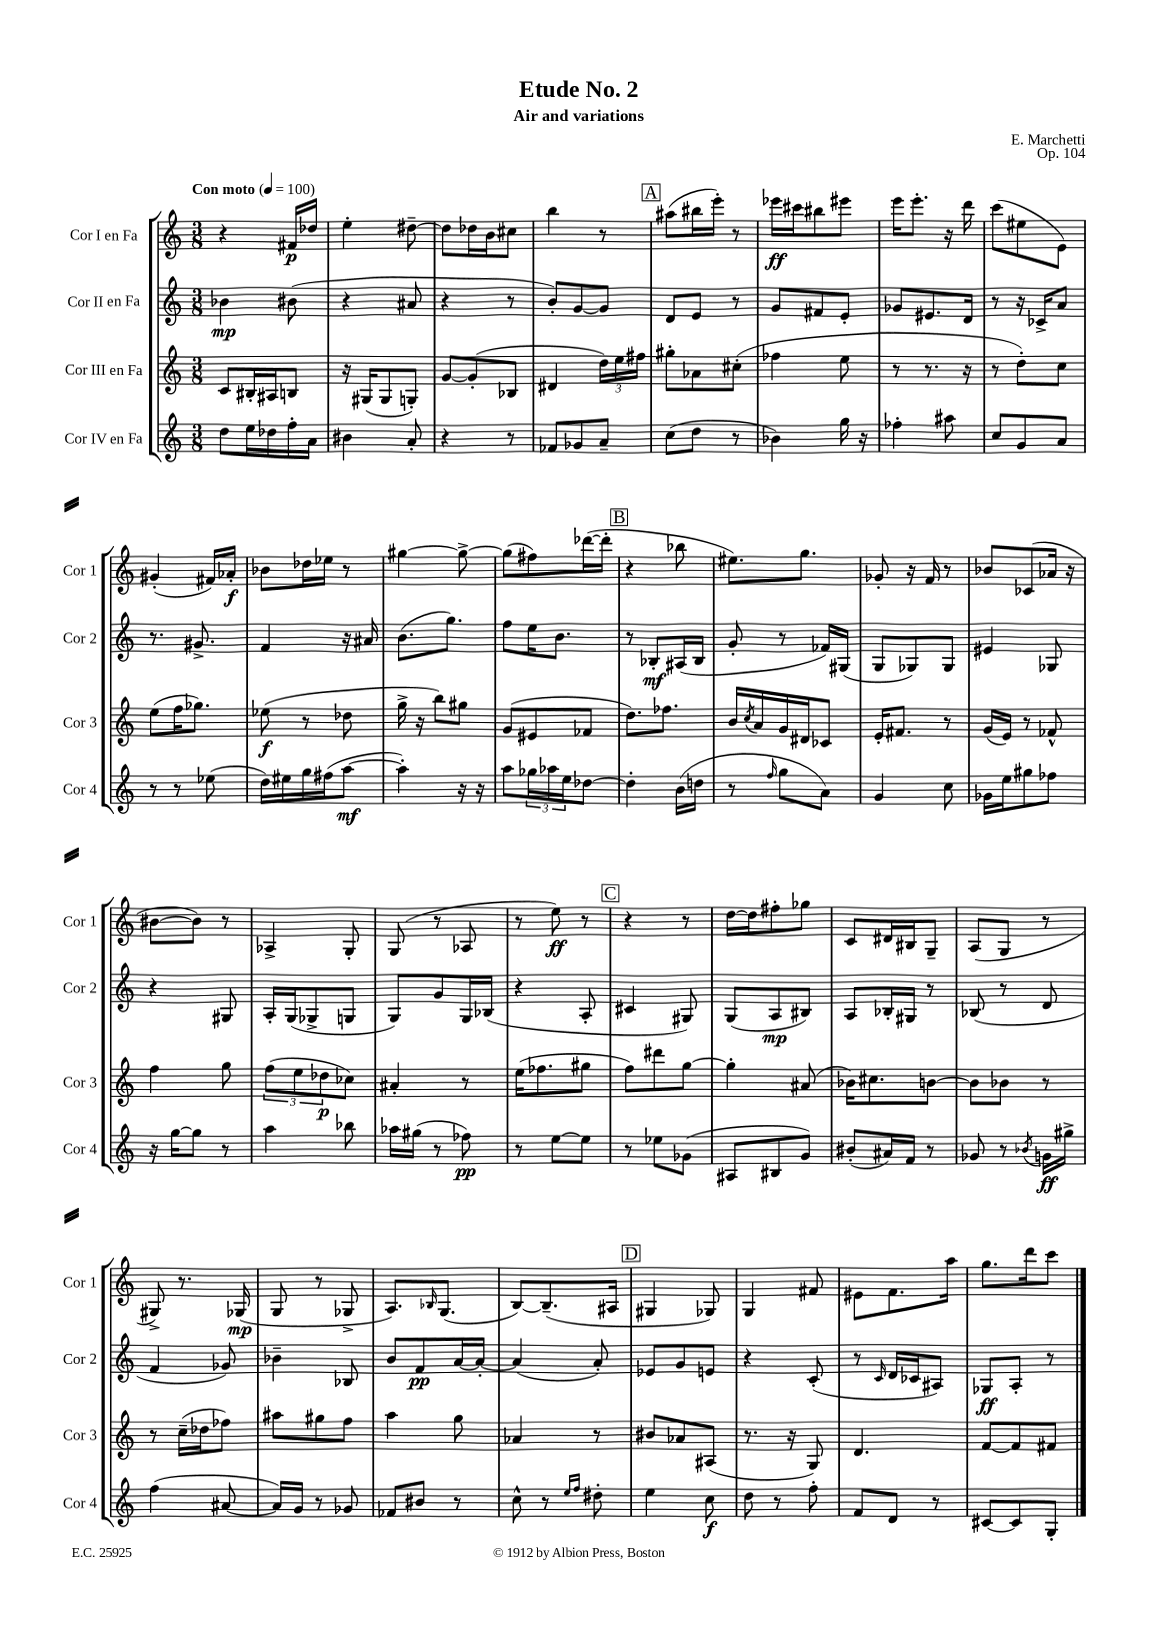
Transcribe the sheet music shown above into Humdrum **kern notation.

**kern	**kern	**kern	**kern
*staff4	*staff3	*staff2	*staff1
*clefG2	*clefG2	*clefG2	*clefG2
*k[]	*k[]	*k[]	*k[]
*M3/8	*M3/8	*M3/8	*M3/8
*MM100	*MM100	*MM100	*MM100
8dd	8c	4b-	4r
16ee	16B#'	.	.
16dd-	16A#	.	.
16ff'	8B	(8b#	16f#
16a	.	.	16dd-
=	=	=	=
4b#	16r	4r	4ee'
.	(16G#	.	.
.	8G#	.	.
8a'	8G')	8a#	[8dd#~
=	=	=	=
4r	[8g	4r	8dd#]
.	(8g']	.	16dd-
.	.	.	16b
8r	8B-	8r	8cc#
=	=	=	=
8f-	4d#	8b')	4bb
8g-	.	[8g	.
8a~	24dd)	8g]	8r
.	24ee	.	.
.	24ff#	.	.
=	=	=	=
(8cc	8gg#'	8d	(8aa#
8dd	8a-	8e	16bb#
.	.	.	16eee')
8r	(8cc#'	8r	8r
=	=	=	=
4b-)	4ff-	8g	16eee-
.	.	.	16ccc#
.	.	8f#	8bb#
16gg	8ee	8e'	8eee#
16r	.	.	.
=	=	=	=
4ff-'	8r	8g-	16eee
.	.	.	8.eee'
.	8.r	8.e#	.
8aa#	.	.	16r
.	16r	16d	16ddd
=	=	=	=
8cc	8r	8r	(8ccc
8g	8dd')	16r	8ee#
.	.	16c-^	.
8a	8cc	8a	8e)
=	=	=	=
8r	(8ee	8.r	(4g#'
8r	16ff	.	.
.	8.gg-)	8.g#^	.
(8ee-	.	.	16f#)
.	.	.	16a-'
=	=	=	=
16dd)	(8ee-	4f	8b-
16ee#	.	.	.
16gg	8r	.	16dd-
(16ff#	.	.	16ee-
[8aa	8dd-	16r	8r
.	.	16a#	.
=	=	=	=
4aa'])	16gg^	(8.b	[4gg#
.	16r	.	.
.	8bb)	.	.
.	.	8.gg)	.
16r	8gg#	.	8gg#^_
16r	.	.	.
=	=	=	=
8aa	(8g	8ff	(8gg#]
24gg-	8e#	16ee	8ff#)
24aa-	.	.	.
.	.	8.b	.
24ee	.	.	.
[8dd-	8f-	.	([16ddd-
.	.	.	16ddd-']
=	=	=	=
4dd-']	8.dd)	8r	4r
.	.	8B-'	.
.	8.ff-	.	.
(16b	.	(16A#	8bb-
16dd	.	16B-	.
=	=	=	=
8r	16b	8g'	8.ee#)
.	8qcc	.	.
.	16a	.	.
16qqff	.	.	.
8gg	16g	8r	.
.	16d#	.	8.gg
8a)	8c-	16f-)	.
.	.	(16G#	.
=	=	=	=
4g	16e'	8G	8g-'
.	8.f#	.	.
.	.	8G-)	16r
.	.	.	16f
8cc	8r	8G-	8r
=	=	=	=
16g-	(16g	4e#	8b-
16ee	16e)	.	.
8gg#	8r	.	(8c-
8ff-	8f-^^	8G-	16a-
.	.	.	16r
=	=	=	=
16r	4ff	4r	[8b#
[16gg	.	.	.
8gg]	.	.	8b#])
8r	8gg	8G#	8r
=	=	=	=
4aa	(12ff	16A'	4A-^
.	.	(16G	.
.	12ee	.	.
.	.	8G-^	.
.	12dd-	.	.
8bb-	8cc-)	8G	8G'
=	=	=	=
16aa-	4a#'	8G)	(8G
(16gg#	.	.	.
8r	.	8g	8r
8ff-)	8r	16G	8A-
.	.	(16B-	.
=	=	=	=
8r	(16ee	4r	8r
.	8.ff-	.	.
[8ee	.	.	8ee)
8ee]	8gg#	8A'	8r
=	=	=	=
8r	8ff)	4c#	4r
8ee-	8ddd#	.	.
(8g-	[8gg	8G#)	8r
=	=	=	=
8A#	4gg']	(8G	[16dd
.	.	.	16dd]
8B#	.	8A	8ff#'
8g)	(8a#	8B#)	8gg-
=	=	=	=
(8b#'	16b-)	8A	8c
.	8.cc#	.	.
16a#)	.	16B-'	16d#
16f	.	16G#	16B#
8r	[8b	8r	8G~
=	=	=	=
8g-	8b]	(8B-	(8A
8r	8b-	8r	8G
8qb-	.	.	.
16g	8r	8d	8r
16gg#^	.	.	.
=	=	=	=
(4ff	8r	4f	8G#^)
.	(16cc~	.	8.r
.	16dd-	.	.
[8a#	8ff-)	8g-)	.
.	.	.	(16G-
=	=	=	=
16a#])	8aa#	4b-~	8G
16g	.	.	.
8r	8gg#	.	8r
8g-	8ff	8B-	8G-^
=	=	=	=
8f-	4aa	8b	8.A)
8b#	.	8f	.
.	.	.	16qqB-
.	.	.	(8.G
8r	8gg	[16a	.
.	.	16a'_	.
=	=	=	=
8cc^^	4a-	(4a]	[8B)
8r	.	.	(8.B~]
16qqee	.	.	.
16qqff	.	.	.
8dd#'	8r	8a')	.
.	.	.	16A#
=	=	=	=
4ee	8b#	8e-	4G#
.	8a-	8g	.
8cc	(8A#	8e	8G-)
=	=	=	=
8dd	8.r	4r	4G
8r	.	.	.
.	16r	.	.
8ff'	8G)	(8c'	8f#
=	=	=	=
8f	4.d	8r	8e#
.	.	16qqc	.
8d	.	16d	8.f
.	.	16c-	.
8r	.	8A#)	.
.	.	.	16aa
=	=	=	=
[8c#	[8f	8G-	8.gg
8c#]	8f]	8A'	.
.	.	.	16ddd
8G'	8f#	8r	8ccc
==	==	==	==
*-	*-	*-	*-
